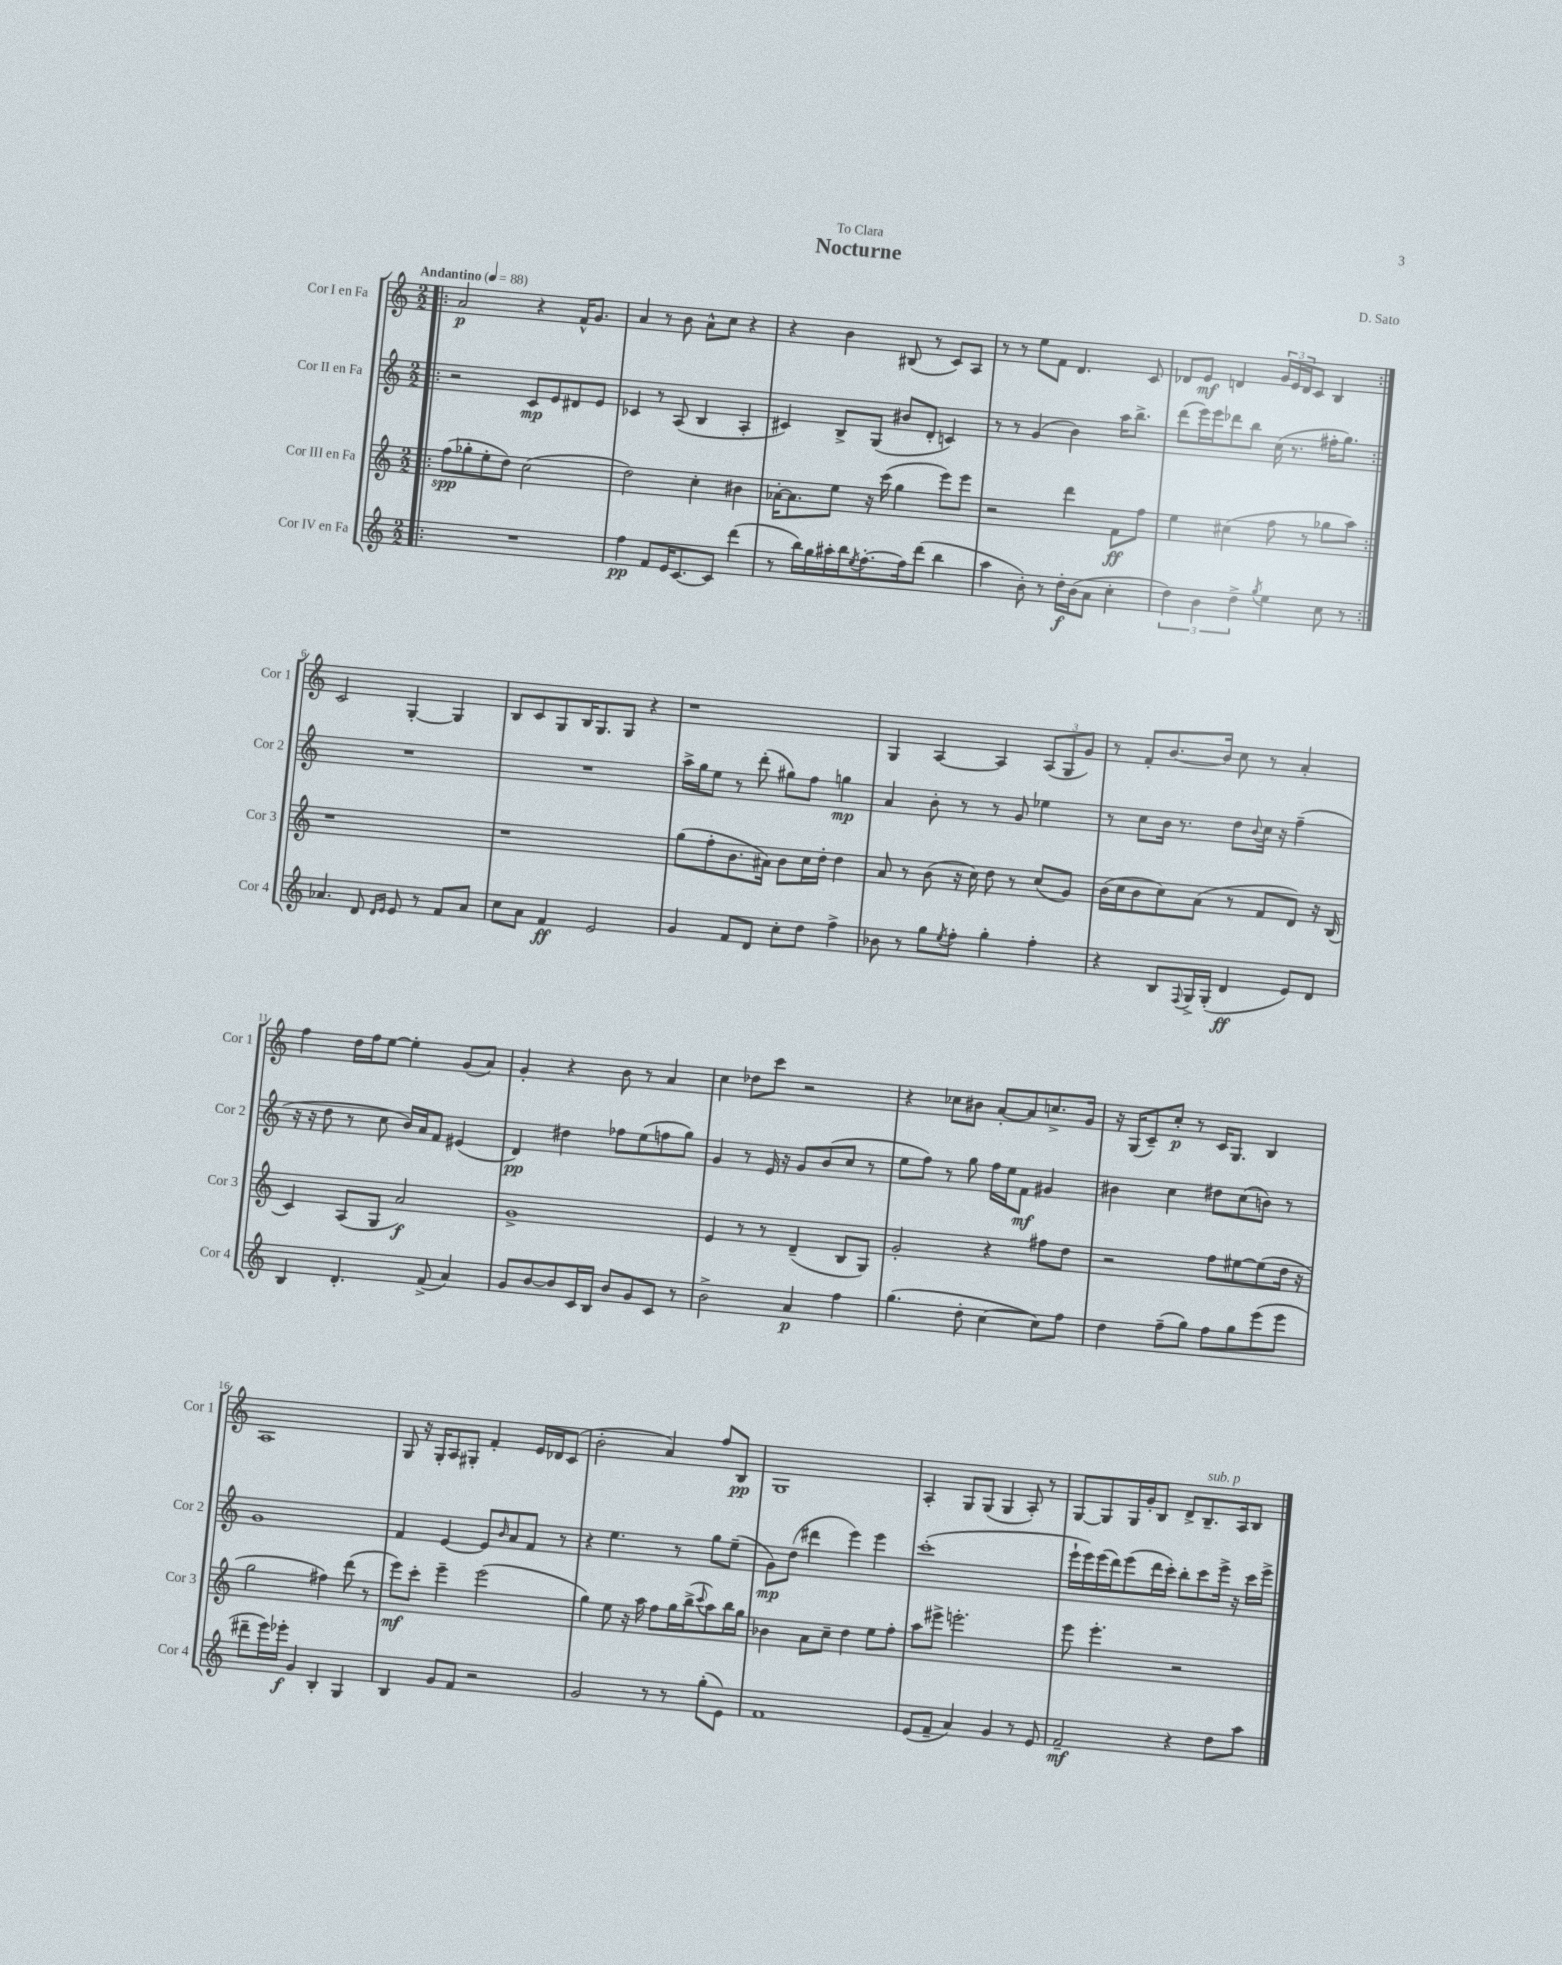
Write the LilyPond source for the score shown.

\header { title = "Nocturne" composer = "D. Sato" dedication = "To Clara" }
<<
\new StaffGroup <<
\new Staff = "s0" \with { instrumentName = "Cor I en Fa" shortInstrumentName = "Cor 1" } {
    \clef treble \key c \major \numericTimeSignature \time 2/2 \tempo "Andantino" 4 = 88
    \repeat volta 2 { \bar ".|:" a'2\p r4 f'16-^ g'8. |
    a'4 r8 b'8 a'8-^ c''8 r4 |
    r4 b'4 bis8( r8 c'8) a8 |
    r8 r8 e''8 f'8 d'4. c'8 |
    des'8 e'8\mf d'4 \tuplet 3/2 { g'16 e'16 d'16 } c'8 b4 | }
    c'2 g4~-. g4 |
    b8 c'8 g8 b16 g8. g8 r4 |
    r1 |
    g4 a4~ a4 \tuplet 3/2 { a8( g8 g'8) } |
    r8 f'8-. b'8.~ b'16 c''8 r8 a'4-. |
    f''4 d''16 f''16 e''8~ e''4-. g'8( a'8) |
    g'4-. r4 b'8 r8 a'4 |
    c''4 des''8 c'''8 r2 |
    r4 ces''8 bis'8 a'8~-. a'8 c''8.-> g'16 |
    r16 g16( c'8--) c''8-.\p r8 c'16 g8. b4 |
    a1 |
    g8 r16 g16-. a8 gis8-. f'4-. e'16 des'16 c'8( |
    b'2-. a'4) f''8 b8\pp |
    g1 |
    a4-. g8 g8( g4 a8-.) r8 |
    g8~ g8 g16 g'16-. b8 d'8-> b8.--^\markup { \italic "sub. p" } a16 b8 \bar "|." |
}
\new Staff = "s1" \with { instrumentName = "Cor II en Fa" shortInstrumentName = "Cor 2" } {
    \clef treble \key c \major \numericTimeSignature \time 2/2
    \repeat volta 2 { \bar ".|:" r2 c'8\mp e'8 dis'8 e'8 |
    ces'4 r8 a8( b4 a4-. |
    cis'4) b8-> g8( bis'8 d'8-. c'4) |
    r8 r8 g'4( b'4) a''16 b''8.-> |
    d'''8( e'''16) e'''16 des'''8 b''8 c''16( r8. fis''16-. g''8.) | }
    R1 |
    R1 |
    a''16-> g''16 e''8 r8 d'''8-.( gis''8) f''8 g''4\mp |
    a'4 b'8-. r8 r8 g'8 ees''4 |
    r8 c''8 b'16 r8. d''8 \appoggiatura { b'8 } c''16 r16 f''4--( |
    r16 r16 d''8 r8 c''8 b'16) a'16 f'8 eis'4( |
    d'4\pp) dis''4 fes''8 e''8( f''8 g''8) |
    g'4 r8 e'16 r16 g'8 b'8( c''8 r8 |
    e''8 f''8) r8 g''8 f''16 e''16 f'8\mf gis'4 |
    bis'4 c''4 dis''8 c''8( b'8) r8 |
    g'1 |
    f'4 e'4~ e'8 \grace { b'16 } a'8 f'8 r8 |
    r4 e''4. r8 g''8 e''8--( |
    g'8\mp) d''8( dis'''4 e'''4) e'''4 |
    c'''1-.( |
    e'''16-! e'''16) e'''16( d'''16) e'''8( d'''16 c'''16-.) b''8-. c'''8 e'''16-> r16 c'''16 e'''16-> \bar "|." |
}
\new Staff = "s2" \with { instrumentName = "Cor III en Fa" shortInstrumentName = "Cor 3" } {
    \clef treble \key c \major \numericTimeSignature \time 2/2
    \repeat volta 2 { \bar ".|:" f''8\spp( ges''8-. e''8-. d''8) c''2( |
    d''2) c''4-. bis'4 |
    aes'16~-. aes'8. e''8 r16 c'''16( g''4 e'''8) e'''8 |
    r2 d'''4 f'8\ff f''8 |
    e''4 cis''4( f''8 r8 ges''8 a''8) | }
    r1 |
    r1 |
    g''8( f''8-. b'8. ais'16) b'8 c''16 d''16-. d''4 |
    a'8 r8 b'8( r16 c''16) d''8 r8 c''8( g'8) |
    b'16( c''16 b'8 c''8) a'8( r8 f'8 d'8) r16 b16( |
    c'4) a8( g8 a'2\f) |
    g'1-> |
    e'4 r8 r8 d'4--( b8 g8) |
    g'2-. r4 fis''8 d''8 |
    r2 f''8 eis''8~ eis''8( d''16 r16 |
    g''2 fis''4) d'''8( r8 |
    e'''8\mf) c'''8-. e'''4-- e'''2( |
    g''4) e''8 r16 a''16 f''8 g''16 b''16->( \appoggiatura { c'''8 } a''8) b''16 g''16 |
    bes'4 a'8 c''8-- d''4 e''8 f''8-. |
    a''8 eis'''8-> e'''2.-. |
    e'''8 e'''4.-. r2 \bar "|." |
}
\new Staff = "s3" \with { instrumentName = "Cor IV en Fa" shortInstrumentName = "Cor 4" } {
    \clef treble \key c \major \numericTimeSignature \time 2/2
    \repeat volta 2 { \bar ".|:" R1 |
    f''4\pp f'8 e'16 c'8.~ c'8 d'''4( |
    r8 b''16) g''16 ais''16-. b''16 \acciaccatura { e''8 } f''8.~-. f''16 d'''8( b''4 |
    a''4 b'8-.) r8 d''16-.\f b'16( a'8 c''4-. |
    \tuplet 3/2 { d''4) b'4 d''4-> } \acciaccatura { g''8 } e''4 c''8 r8 | }
    aes'4. d'8 \grace { d'16 e'16 } e'8 r8 f'8 aes'8 |
    c''8 a'8 f'4\ff e'2 |
    g'4 f'8 d'8 c''8-. d''8 f''4-> |
    bes'8 r8 g''8 \acciaccatura { e''8 } f''8-. g''4-. f''4-. |
    r4 b8 \appoggiatura { f8 } g16-> g16-.( d'4\ff e'8) d'8 |
    b4 d'4.-. f'8->( a'4) |
    g'8 b'8~ b'8 c'16 b16 b'8 g'8 c'8 r8 |
    b'2-> a'4\p f''4 |
    g''4.( d''8-. c''4~ c''8) f''8 |
    d''4 f''8--( g''8) f''8 g''8 e'''8( e'''8 |
    dis'''8-- e'''16) ees'''16-.\f g'4 b4-. g4 |
    b4 g'8 f'8 r2 |
    g'2 r8 r8 g''8-.( e'8) |
    f'1 |
    e'8( f'8-- a'4) g'4 r8 e'8 |
    f'2--\mf r4 d''8 a''8 \bar "|." |
}
>>
>>
